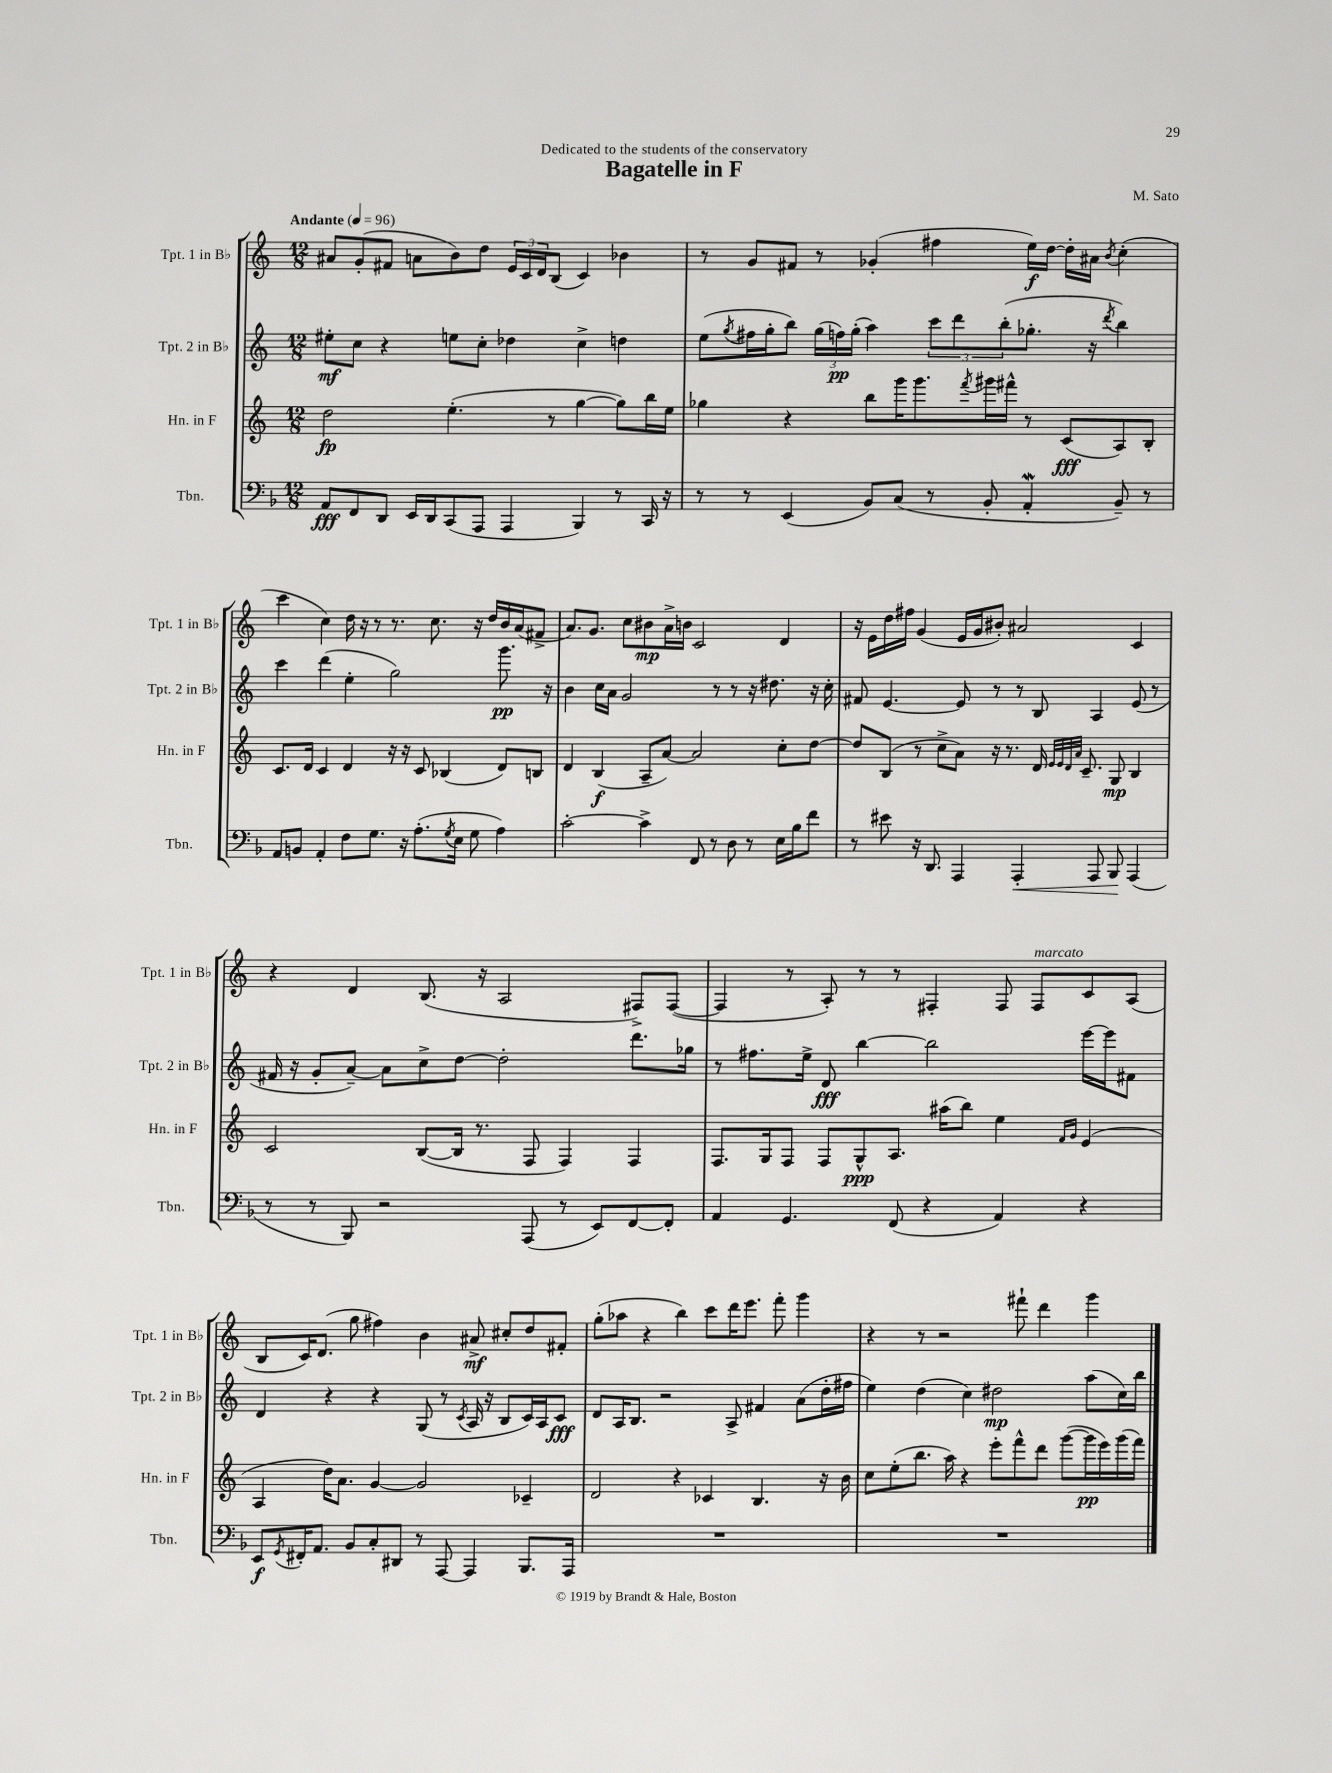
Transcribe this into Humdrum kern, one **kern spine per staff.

**kern	**dynam	**kern	**dynam	**kern	**dynam	**kern	**dynam
*part4	*part4	*part3	*part3	*part2	*part2	*part1	*part1
*staff4	*staff4	*staff3	*staff3	*staff2	*staff2	*staff1	*staff1
*I"Tbn.	*	*I"Hn. in F	*	*I"Tpt. 2 in B♭	*	*I"Tpt. 1 in B♭	*
*I'Tbn.	*	*I'Hn. in F	*	*I'Tpt. 2 in B♭	*	*I'Tpt. 1 in B♭	*
*clefF4	*	*clefG2	*	*clefG2	*	*clefG2	*
*k[b-]	*	*k[]	*	*k[]	*	*k[]	*
*M12/8	*	*M12/8	*	*M12/8	*	*M12/8	*
*MM96	*	*MM96	*	*MM96	*	*MM96	*
=1	=1	=1	=1	=1	=1	=1	=1
!	!	!	!	!	!	!LO:TX:a:B:t=Andante	!
8AA/L	fff	2dd\	fp	8ee#X'\L	mf	8a#X/L	.
8FF/	.	.	.	8cc\J	.	(8g'/	.
8DD/J	.	.	.	4r	.	8f#X/J	.
16EE/LL	.	.	.	.	.	8an\L	.
16DD/J	.	.	.	.	.	.	.
(8CC/	.	(4.ee'\	.	8een\L	.	8b\)	.
8AAA/J	.	.	.	8cc'\J	.	8dd\J	.
4AAA/	.	.	.	4dd-X\	.	24e/LL	.
.	.	.	.	.	.	24c/	.
.	.	.	.	.	.	24d/J	.
.	.	8r	.	.	.	(8B/J	.
4BBB-/)	.	[4gg\	.	4cc^\	.	4c/)	.
8r	.	8gg\L])	.	4ddn\	.	4b-X\	.
16CC/	.	16bb\L	.	.	.	.	.
16r	.	16ee\JJ	.	.	.	.	.
=2	=2	=2	=2	=2	=2	=2	=2
8r	.	4gg-X\	.	(8ee\L	.	8r	.
.	.	.	.	8qgg/	.	.	.
8r	.	.	.	16ff#X\L	.	8g/L	.
.	.	.	.	16gg'\J	.	.	.
(4EE/	.	4r	.	8bb\J)	.	8f#X/J	.
.	.	.	.	(24gg\LL	.	8r	.
.	.	.	.	24ffn\)	pp	.	.
.	.	.	.	(24gg'\JJ	.	.	.
8BB-/L)	.	8bb\L	.	4aa\)	.	(4g-X'/	.
(8C/J	.	16ggg\K	.	.	.	.	.
.	.	8.ggg\	.	.	.	.	.
8r	.	.	.	12ccc\L	.	4ff#X\	.
.	.	.	.	12ddd\	.	.	.
.	.	8qfff/	.	.	.	.	.
8BB-'/	.	16ggg#X\L	.	.	.	.	.
.	.	.	.	(12bb'\	.	.	.
.	.	16fff#X^^\JJ	.	.	.	.	.
4AAW'/	.	8r	.	8.gg-X'\J	.	16ee\LL)	f
.	.	.	.	.	.	[16dd\JJ	.
.	.	(8c/L	fff	.	.	16dd'\LL]	.
.	.	.	.	16r	.	16a#X\JJ	.
.	.	.	.	8qddd/	.	8qb/	.
8BB-~/)	.	8A/)	.	4bb\)	.	(4cc'\	.
8r	.	8B'/J	.	.	.	.	.
!!LO:LB:g=z
=3	=3	=3	=3	=3	=3	=3	=3
8AA/L	.	8.c/L	.	4ccc\	.	4ccc\	.
8BBn/J	.	.	.	.	.	.	.
.	.	16d/Jk	.	.	.	.	.
4AA'/	.	4c/	.	(4ddd\	.	4cc\)	.
8F\L	.	4d/	.	4ee'\	.	16dd\	.
.	.	.	.	.	.	16r	.
8.G\J	.	.	.	.	.	8r	.
.	.	16r	.	2gg\)	.	8.r	.
16r	.	16r	.	.	.	.	.
(8.A'\L	.	8c/	.	.	.	.	.
.	.	.	.	.	.	8.cc\	.
.	.	(4B-X/	.	.	.	.	.
8qG/	.	.	.	.	.	.	.
16E\Jk	.	.	.	.	.	.	.
8G\	.	.	.	.	.	16r	.
.	.	.	.	.	.	16dd/LL	.
4A\)	.	8d/L)	.	8.ggg\	pp	16b/	.
.	.	.	.	.	.	(16a/J	.
.	.	8Bn/J	.	.	.	8f#X^/J	.
.	.	.	.	16r	.	.	.
=4	=4	=4	=4	=4	=4	=4	=4
[2c'\	.	4d/	.	4b\	.	8.a/L)	.
.	.	.	.	.	.	8.g/J	.
.	.	(4B/	f	16cc\LL	.	.	.
.	.	.	.	16a\JJ	.	.	.
.	.	.	.	2g/	.	8cc\L	.
4c^\]	.	8A~/L	.	.	.	8b#X\	mp
.	.	[8a/J)	.	.	.	16a^\L	.
.	.	.	.	.	.	16bn\JJ	.
8FF/	.	2a/]	.	.	.	2c/	.
8r	.	.	.	8r	.	.	.
8D\	.	.	.	8r	.	.	.
8r	.	.	.	16r	.	.	.
.	.	.	.	8.dd#X\	.	.	.
16E\LL	.	8cc'\L	.	.	.	4d/	.
16B-\J	.	.	.	.	.	.	.
8f\J	.	[8dd\J	.	16r	.	.	.
.	.	.	.	16cc'\	.	.	.
=5	=5	=5	=5	=5	=5	=5	=5
8r	.	8dd/L]	.	8f#X/	.	16r	.
.	.	.	.	.	.	16e\LL	.
8e#X\	.	(8B/J	.	[4.e/	.	16dd\	.
.	.	.	.	.	.	16ff#X\JJ	.
16r	.	8r	.	.	.	(4g/	.
8.DD/	.	.	.	.	.	.	.
.	.	8cc^\L	.	.	.	.	.
4AAA/	.	8a\J)	.	8e/]	.	16e/LL	.
.	.	.	.	.	.	16g/J	.
.	.	16r	.	8r	.	8b#X'/J)	.
.	.	8.r	.	.	.	.	.
!	!LO:HP:b	!	!	!	!	!	!
4AAA'/	<	.	.	8r	.	2a#X/	.
.	.	16d/	.	8B/	.	.	.
.	.	32qqe/LLL	.	.	.	.	.
.	.	32qqe/	.	.	.	.	.
.	.	32qqd/	.	.	.	.	.
.	.	32qqa/JJJ	.	.	.	.	.
.	.	8.c~/	.	.	.	.	.
8AAA/	.	.	.	4A/	.	.	.
8BBB-/	.	8G/	mp	.	.	.	.
(4AAA/	[	4B/	.	(8e/	.	4c/	.
.	.	.	.	8r	.	.	.
!!LO:LB:g=z
=6	=6	=6	=6	=6	=6	=6	=6
8r	.	2c/	.	16f#X/	.	4r	.
.	.	.	.	16r	.	.	.
8r	.	.	.	8g'/L	.	.	.
8BBB-/)	.	.	.	[8a~/J)	.	4d/	.
2r	.	.	.	8a\L]	.	.	.
.	.	([8B/L	.	8cc^\	.	(8.B/	.
.	.	16B/Jk]	.	[8dd\J	.	.	.
.	.	8.r	.	.	.	16r	.
.	.	.	.	2dd'\]	.	2A/	.
(8AAA/	.	8F/	.	.	.	.	.
8r	.	4F/)	.	.	.	.	.
8EE/L)	.	.	.	.	.	.	.
[8FF/	.	4F/	.	8.ddd\L	.	8F#X^/L)	.
8FF'/J]	.	.	.	.	.	([8F#/J	.
.	.	.	.	16gg-X\Jk	.	.	.
=7	=7	=7	=7	=7	=7	=7	=7
4AA/	.	8.F/L	.	8r	.	4F#/]	.
.	.	.	.	8.ff#X\L	.	.	.
.	.	16G/k	.	.	.	.	.
4.GG/	.	8F/J	.	.	.	8r	.
.	.	.	.	16ee^\Jk	.	.	.
.	.	8F/L	.	8d/	fff	8A'/)	.
.	.	8G^^/	ppp	[4bb\	.	8r	.
(8FF/	.	8.A/J	.	.	.	8r	.
4r	.	.	.	2bb\]	.	4F#X'/	.
.	.	(16aa#X\KL	.	.	.	.	.
.	.	8bb\J)	.	.	.	.	.
4AA/)	.	4ee\	.	.	.	8F#/	.
!	!	!	!	!	!	!LO:TX:a:i:t=marcato	!
.	.	.	.	.	.	8F#/L	.
.	.	16qqf/LL	.	.	.	.	.
.	.	16qqg/JJ	.	.	.	.	.
4r	.	(4e/	.	[16eee\LL	.	8c/	.
.	.	.	.	16eee\J]	.	.	.
.	.	.	.	8f#X\J	.	(8A/J	.
!!LO:LB:g=z
=8	=8	=8	=8	=8	=8	=8	=8
8EE/L	f	4A/	.	4d/	.	8B/L	.
8qGG/	.	.	.	.	.	.	.
16FF#X'/K	.	.	.	.	.	16c/K)	.
8.AA/J	.	.	.	.	.	(8.d/J	.
.	.	16dd\KL)	.	4r	.	.	.
.	.	8.a\J	.	.	.	.	.
8BB-/L	.	.	.	.	.	8gg\	.
8C'/	.	[4g/	.	4r	.	4ff#X\)	.
8DD#X/J	.	.	.	.	.	.	.
8r	.	2g/]	.	(8G/	.	4b\	.
[8AAA/	.	.	.	8r	.	.	.
.	.	.	.	8qc/	.	.	.
4AAA/]	.	.	.	16A/	.	8a#X^/	mf
.	.	.	.	16r	.	.	.
.	.	.	.	8B/L	.	8cc#X'/L	.
8.BBB-/L	.	4c-X~/	.	16c/L)	.	8dd/	.
.	.	.	.	16A/J	.	.	.
.	.	.	.	8c/J	fff	8f#X'/J	.
16AAA/Jk	.	.	.	.	.	.	.
=9	=9	=9	=9	=9	=9	=9	=9
1.r	.	2d/	.	8d/L	.	(8gg'\L	.
.	.	.	.	16A/K	.	8aa-X\J	.
.	.	.	.	8.B/J	.	.	.
.	.	.	.	.	.	4r	.
.	.	.	.	2r	.	.	.
.	.	4r	.	.	.	4bb\)	.
.	.	4c-X/	.	.	.	8ccc\L	.
.	.	.	.	8A^/	.	16ddd\K	.
.	.	.	.	.	.	8.eee\J	.
.	.	4.B/	.	4f#X/	.	.	.
.	.	.	.	.	.	8fff'\	.
.	.	.	.	(8a\L	.	4ggg\	.
.	.	16r	.	16dd'\L	.	.	.
.	.	16b\	.	16ff#X\JJ	.	.	.
=10	=10	=10	=10	=10	=10	=10	=10
1.r	.	8cc\L	.	4ee\)	.	4r	.
.	.	(8ee'\	.	.	.	.	.
.	.	8.bb\J	.	(4dd\	.	8r	.
.	.	.	.	.	.	2r	.
.	.	16aa\)	.	.	.	.	.
.	.	4r	.	4cc\)	.	.	.
.	.	8eee'\L	.	2dd#X\	mp	.	.
.	.	8fff^^\	.	.	.	8fff#X`\	.
.	.	8ddd\J	.	.	.	4ddd\	.
.	.	([8ggg\L	.	.	.	.	.
.	.	16ggg\L]	pp	(8aa\L	.	4ggg\	.
.	.	16eee\)	.	.	.	.	.
.	.	(16ggg\	.	16cc\L)	.	.	.
.	.	16fff\JJ)	.	16bb\JJ	.	.	.
==	==	==	==	==	==	==	==
*-	*-	*-	*-	*-	*-	*-	*-
